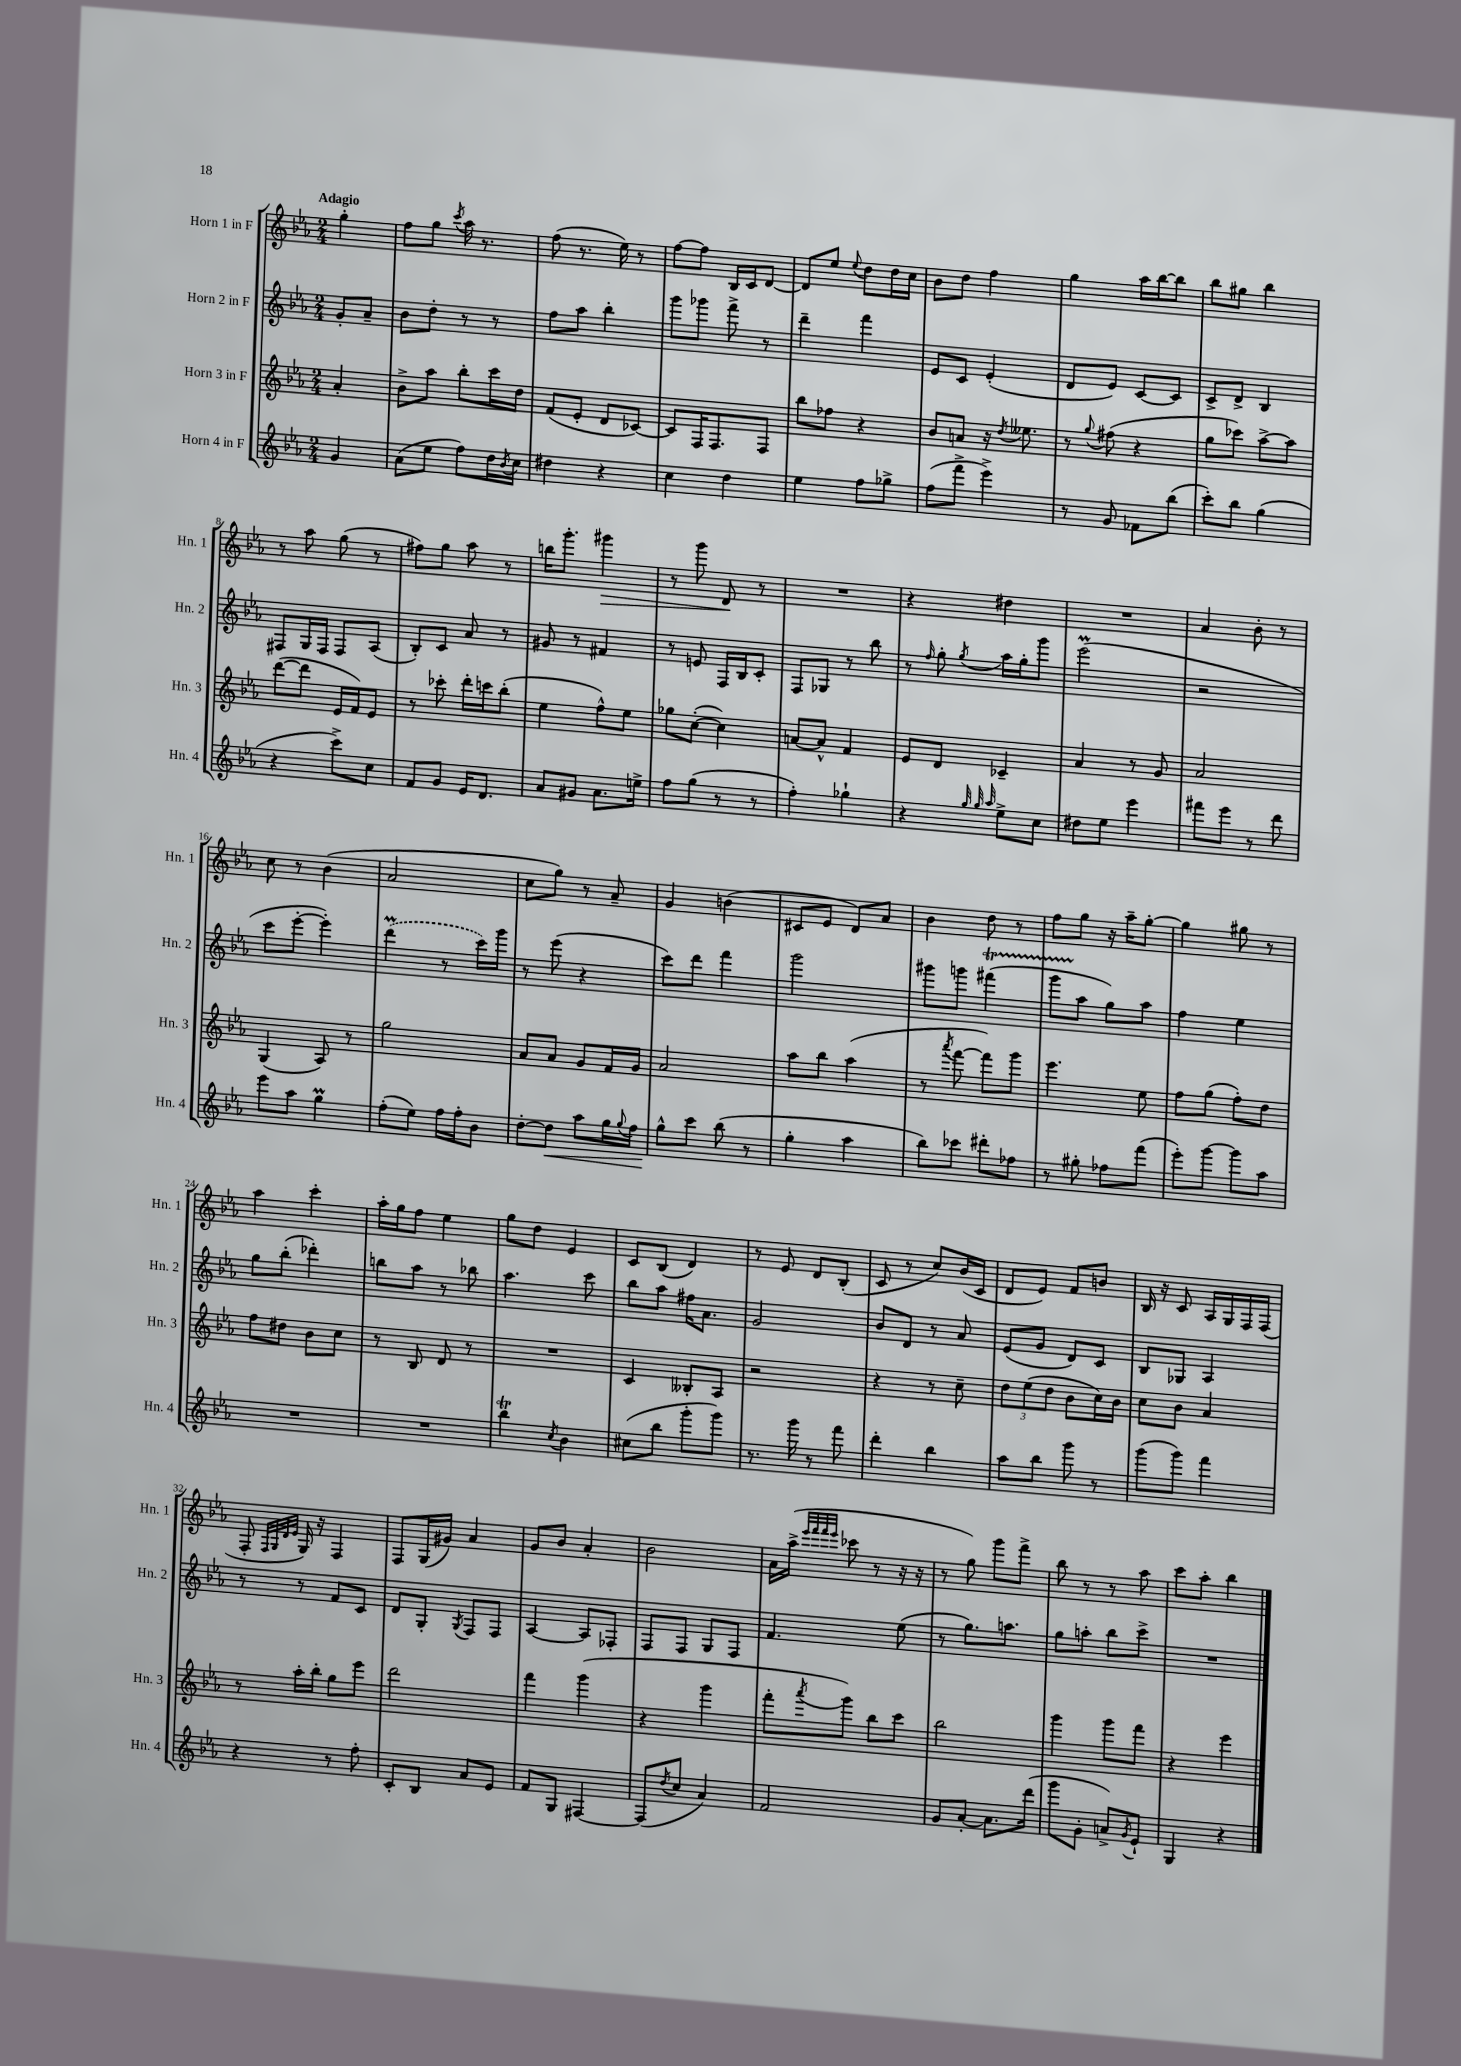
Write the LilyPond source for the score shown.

<<
\new StaffGroup <<
\new Staff = "s0" \with { instrumentName = "Horn 1 in F" shortInstrumentName = "Hn. 1" } {
    \clef treble \key ees \major \numericTimeSignature \time 2/4 \partial 4 \tempo "Adagio"
    g''4-. |
    f''8 g''8 \acciaccatura { c'''8 } aes''16 r8. |
    f''8( r8. ees''16) r8 |
    f''8~ f''8 bes16 c'16 d'8~ |
    d'8 ees''8 \appoggiatura { ees''8 } d''8 d''16 c''16 |
    bes'8 d''8 f''4 |
    g''4 aes''16 bes''16~ bes''8 |
    bes''8 gis''8 bes''4 |
    r8 aes''8 g''8( r8 |
    fis''8) g''8 aes''8 r8 |
    b''16 g'''8.-. gis'''4\> |
    r8 g'''8 d'8\! r8 |
    R2 |
    r4 dis''4 |
    R2 |
    aes'4 bes'8-. r8 |
    c''8 r8 bes'4( |
    aes'2 |
    c''8 g''8) r8 aes'8-- |
    g'4 b'4( |
    cis'8 ees'8 d'8) aes'8 |
    bes'4 d''8 r8 |
    f''8 g''8 r16 aes''16-- g''8~-. |
    g''4 gis''8 r8 |
    aes''4 c'''4-. |
    aes''16-. g''16 f''8 ees''4 |
    g''8 d''8 ees'4 |
    c'8 bes8( d'4) |
    r8 ees'8 d'8 bes8-.( |
    c'8 r8 c''8) bes'16( c'16 |
    d'8 ees'8) f'8 b'8 |
    bes16 r16 c'8 aes16 g16 f16 f16( |
    f8-. \grace { f32 g32 d'32 ees'32 } g16) r16 f4 |
    f8 g16( gis'16) aes'4 |
    g'8 bes'8 aes'4-. |
    bes'2 |
    aes'16 aes''16->( \grace { ees'''32 f'''32 f'''32 ees'''32 } ces'''8 r8 r16 r16 |
    r8 g''8) g'''8 f'''8-> |
    bes''8 r8 r8 aes''8 |
    c'''8 aes''8-. bes''4 \bar "|." |
}
\new Staff = "s1" \with { instrumentName = "Horn 2 in F" shortInstrumentName = "Hn. 2" } {
    \clef treble \key ees \major \numericTimeSignature \time 2/4 \partial 4
    g'8-. aes'8-- |
    bes'8 d''8-. r8 r8 |
    f''8 aes''8 bes''4-. |
    g'''8 ges'''8 f'''8-> r8 |
    d'''4-- f'''4 |
    ees'8 c'8 ees'4-.( |
    d'8 ees'8) c'8~ c'8 |
    c'8-> d'8-> bes4 |
    fis8 g16 fis16 fis8 aes8( |
    bes8-.) c'8 aes'8 r8 |
    gis'8 r8 fis'4 |
    r8 e'8 f16 bes16 c'8-. |
    f8 ges8 r8 bes''8 |
    r8 \grace { f''16 } g''8-. \acciaccatura { g''8 } aes''16 g''16-. g'''8 |
    ees'''2\prall( |
    r2 |
    c'''8 ees'''8~-. ees'''4-.) |
    \once \slurDashed d'''4\prall( r8 c'''16) g'''16 |
    r8 ees'''8( r4 |
    c'''8) d'''8 f'''4 |
    g'''2 |
    gis'''8 g'''8 fis'''4\startTrillSpan( |
    g'''8 aes''8\stopTrillSpan g''8) aes''8 |
    f''4 ees''4 |
    g''8 bes''8-.( des'''4-.) |
    b''8 aes''8 r8 bes''8 |
    aes''4. c'''8 |
    bes''8 aes''8 fis''16 aes'8. |
    g'2 |
    bes'8 d'8 r8 aes'8 |
    ees'8( g'8 d'8) c'8 |
    bes8 ges8 aes4 |
    r8 r8 f'8 c'8 |
    d'8 g8-. \acciaccatura { g8 } f8 f8 |
    aes4~ aes8 fes8-. |
    f8 f8 g8 f8 |
    f'4. ees''8( |
    r8 g''8.) a''8. |
    g''8 a''8-. bes''8 c'''8-> |
    R2 \bar "|." |
}
\new Staff = "s2" \with { instrumentName = "Horn 3 in F" shortInstrumentName = "Hn. 3" } {
    \clef treble \key ees \major \numericTimeSignature \time 2/4 \partial 4
    aes'4-. |
    bes'8-> aes''8 bes''8-. c'''16 d''16 |
    f'8( ees'8-. d'8 ces'8~) |
    ces'8 f16 f8. f8 |
    bes''8 fes''8 r4 |
    bes'8 a'8 r16 \acciaccatura { d''8 } eeses''8. |
    r8 \appoggiatura { g''8 } fis''8( r4 |
    g''8 ces'''8) aes''8~-> aes''8 |
    d'''8~( d'''8 ees'16 f'16) ees'8 |
    r8 ces'''8-. d'''16-. c'''16 bes''8-.( |
    ees''4 f''8-^) ees''8 |
    ges''8 c''8~-.( c''4) |
    a'8~ a'8-^ f'4 |
    ees'8 d'8 ces'4-- |
    aes'4 r8 g'8 |
    aes'2 |
    g4( aes8) r8 |
    g''2 |
    aes'8 aes'8 g'8 f'16 g'16 |
    aes'2 |
    aes''8 bes''8 aes''4( |
    r8 \acciaccatura { aes'''8 } f'''8~ f'''8) g'''8 |
    ees'''4. ees''8 |
    f''8 g''8( f''8-.) d''8 |
    f''8 dis''8 bes'8 c''8 |
    r8 bes8 d'8 r8 |
    R2 |
    c'4 beses8-. aes8 |
    r2 |
    r4 r8 c''8-- |
    \tuplet 3/2 { d''8 ees''8( d''8 } bes'8 c''16) bes'16 |
    c''8 bes'8 aes'4 |
    r8 aes''16-. bes''16-. g''8 ees'''8 |
    d'''2 |
    f'''4 g'''4( |
    r4 g'''4 |
    f'''8-. \acciaccatura { aes'''8 } g'''8) bes''8 c'''8 |
    bes''2 |
    g'''4 g'''8 f'''8 |
    r4 ees'''4 \bar "|." |
}
\new Staff = "s3" \with { instrumentName = "Horn 4 in F" shortInstrumentName = "Hn. 4" } {
    \clef treble \key ees \major \numericTimeSignature \time 2/4 \partial 4
    g'4 |
    aes'8( ees''8 f''8) d''16 \acciaccatura { bes'8 } c''16 |
    dis''4 r4 |
    c''4 d''4 |
    ees''4 f''8 ges''8-> |
    f''8( f'''8-> ees'''4->) |
    r8 g'8 fes'8 bes''8( |
    c'''8-.) bes''8 g''4( |
    r4 c'''8->) c''8 |
    f'8 g'8 ees'16 d'8. |
    aes'8 gis'8 aes'8. e''16-> |
    f''8 g''8( r8 r8 |
    f''4-.) ges''4-! |
    r4 \grace { g''32 g''32 aes''32 } ees''8-> c''8 |
    dis''8 ees''8 ees'''4 |
    fis'''8 ees'''8 r8 d'''8 |
    ees'''8 aes''8 g''4\prall |
    f''8-.( ees''8) f''16 f''16-. bes'8 |
    d''8~-. d''8\< aes''8 g''16 \appoggiatura { g''8 } f''16 |
    g''8-^\! c'''8 bes''8( r8 |
    g''4-. aes''4 |
    bes''8) ces'''8 dis'''8-. fes''8 |
    r8 gis''8-. fes''8 f'''8( |
    ees'''8-.) g'''8~ g'''8 aes''8 |
    R2 |
    R2 |
    bes''4\trill \acciaccatura { c''8 } bes'4 |
    cis''8( bes''8 g'''8-. g'''8) |
    r8. g'''16 r8 f'''8 |
    d'''4-. bes''4 |
    aes''8 bes''8 g'''8 r8 |
    g'''8( g'''8) f'''4 |
    r4 r8 f''8-. |
    c'8-. bes8 aes'8 ees'8 |
    f'8 g8 fis4~ |
    fis8( \acciaccatura { d''8 } c''8 aes'4) |
    f'2 |
    g'8 aes'8~-. aes'8. d'''16( |
    g'''8 g'8-. a'8->) \acciaccatura { g'8 } ees'8-! |
    g4 r4 \bar "|." |
}
>>
>>
